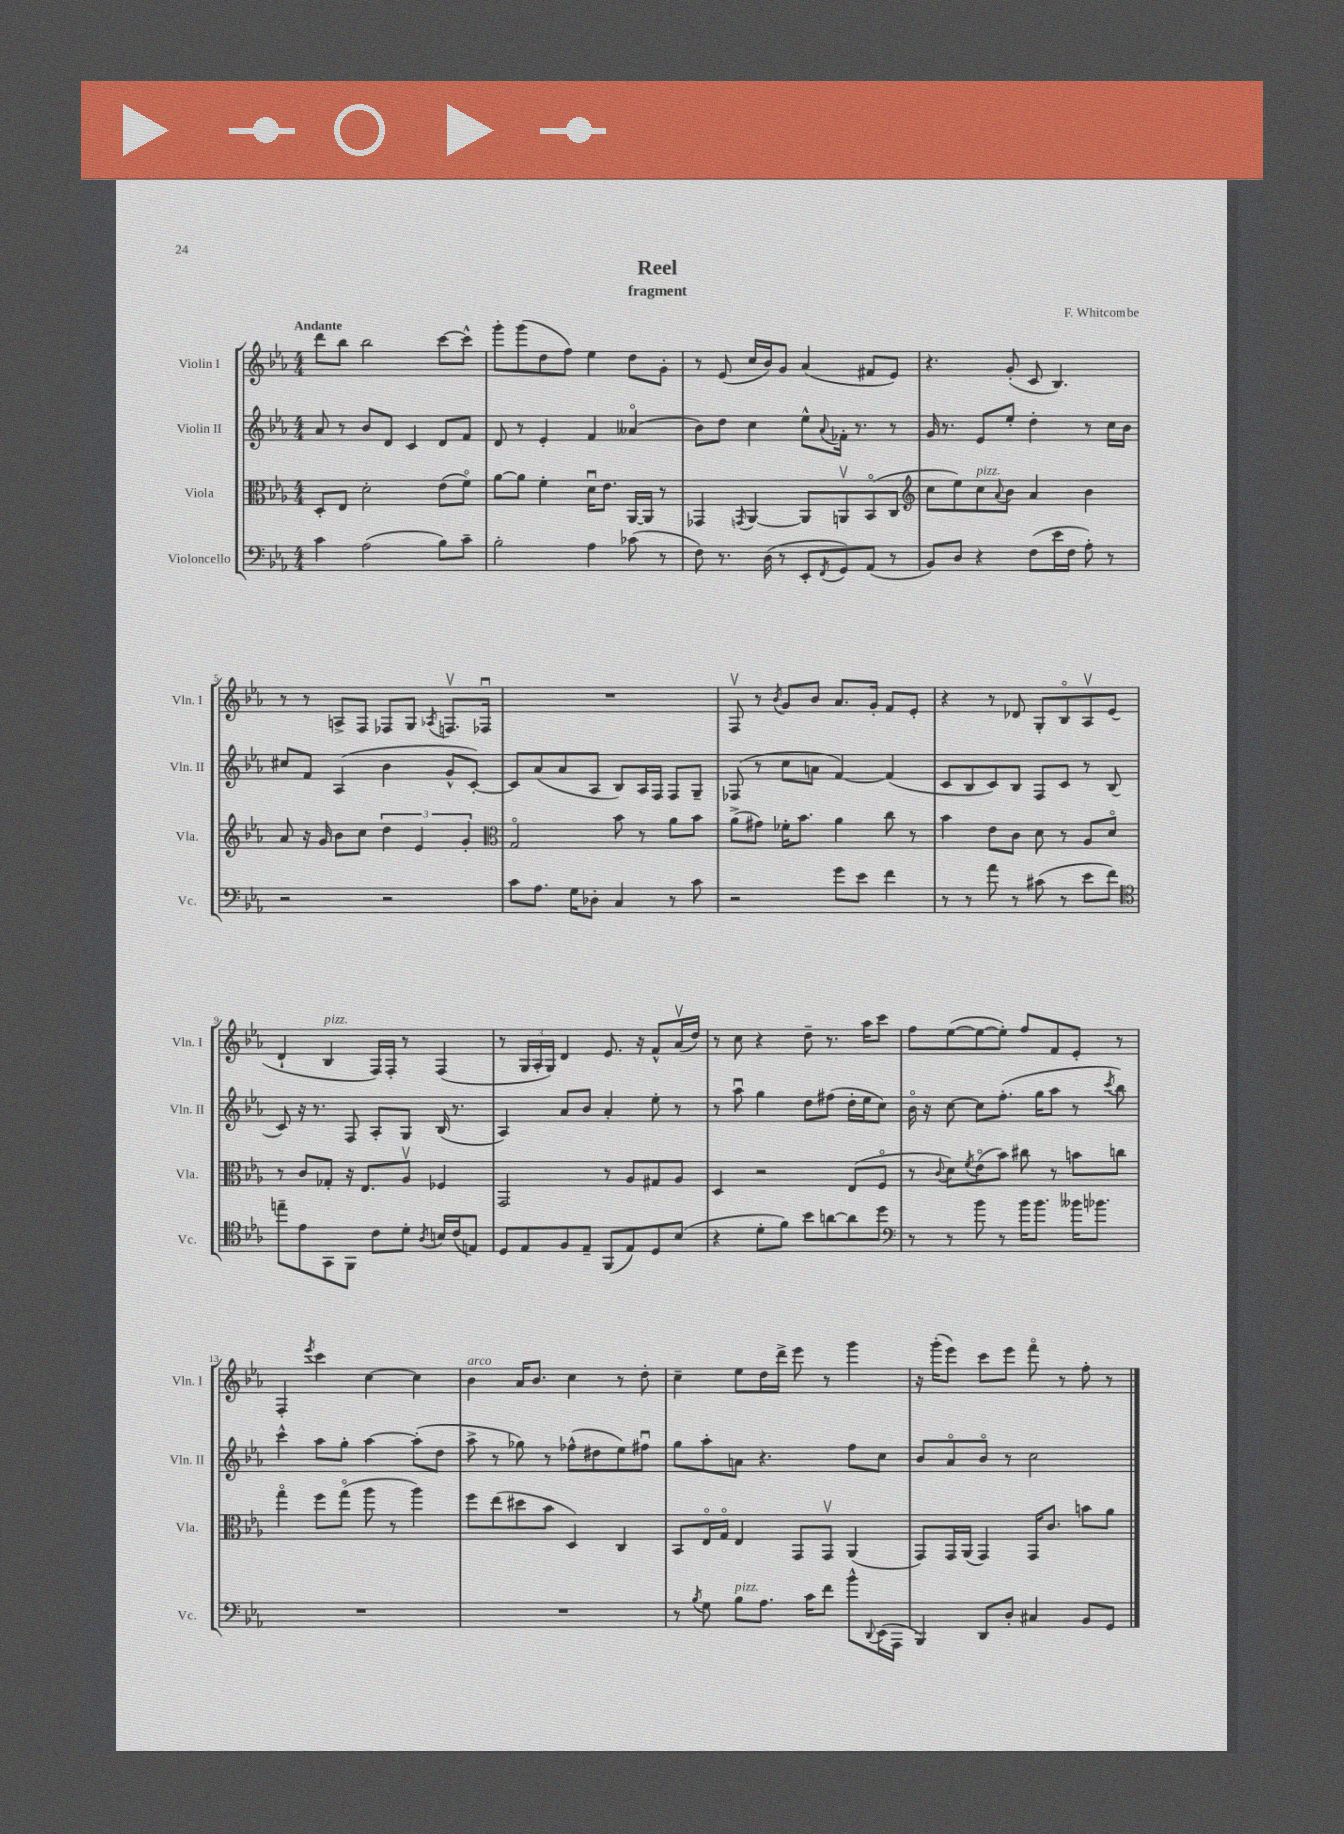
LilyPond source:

\header { title = "Reel" composer = "F. Whitcombe" subtitle = "fragment" }
<<
\new StaffGroup <<
\new Staff = "s0" \with { instrumentName = "Violin I" shortInstrumentName = "Vln. I" } {
    \clef treble \key ees \major \numericTimeSignature \time 4/4 \tempo "Andante"
    d'''8 bes''8 bes''2 c'''8~ c'''8-^ |
    g'''8-. g'''8( d''8 f''8) ees''4 d''8 g'8-. |
    r8 ees'8( c''16 bes'16) g'8 aes'4( fis'8 ees'8) |
    r4. g'8-.( c'8 bes4.) |
    r8 r8 a8-> f8 fes8 g8 \acciaccatura { aes8 } f8.\upbow fes16\downbow |
    R1 |
    f8\upbow r8 \acciaccatura { bes'8 } g'8 bes'8 aes'8. g'16-. f'8 ees'8-. |
    r4 r8 des'8 g8-. bes8\flageolet aes8\upbow ees'8( |
    d'4-! bes4^\markup { \italic "pizz." } f16) f16-. r8 f4( |
    r8 \tuplet 3/2 { g16 aes16-. g16) } d'4 ees'8. r16 f'8-^ aes'16\upbow( d''16) |
    r8 c''8 r4 d''8-- r8. aes''16 c'''8 |
    f''8 ees''8~( ees''8~ ees''8-.) f''8 f'8 ees'8-. r8 |
    f4-. \acciaccatura { ees'''8 } c'''4 c''4~ c''4 |
    bes'4^\markup { \italic "arco" } aes'16 bes'8. c''4 r8 d''8-. |
    c''4-- ees''8 d''16 d'''16-> ees'''8 r8 g'''4 |
    r16 g'''16-.( ees'''8) c'''8 ees'''8 f'''8\flageolet r8 f''8-. r8 \bar "|." |
}
\new Staff = "s1" \with { instrumentName = "Violin II" shortInstrumentName = "Vln. II" } {
    \clef treble \key ees \major \numericTimeSignature \time 4/4
    aes'8 r8 bes'8 d'8 c'4 d'8 f'8 |
    d'8 r8 ees'4-. f'4 aeses'4\flageolet( |
    bes'8) d''8 c''4 ees''8-^ \appoggiatura { aes'8 } fes'16-. r8. r8 |
    g'16 r8. ees'8 ees''8-. d''4-. r8 c''16 bes'16 |
    cis''8 f'8 aes4( bes'4 g'8-^ c'8~-.) |
    c'8 aes'8( aes'8 aes8 bes8) aes16 f16 f8 g8-- |
    fes8( r8 c''8 a'8 f'4~) f'4( |
    c'8 bes8 c'8) bes8 f8 c'8 r8 bes8( |
    c'8) r16 r8. f8 aes8-. g8 bes16( r8. |
    aes4) aes'8 bes'8 aes'4-. ees''8-. r8 |
    r8 aes''8\downbow g''4 d''8 fis''8( d''16-. ees''16 c''8) |
    bes'16\flageolet r16 c''8~ c''8 f''8.-.( g''16 aes''8 r8 \acciaccatura { c'''8 } bes''8) |
    c'''4-^ aes''8 g''8-. aes''4~ aes''8-.( d''8 |
    aes''8-> r8 ges''8) r8 fes''8-^( dis''8 ees''8) fis''8\downbow |
    g''8 aes''8-. a'8 r4. f''8 c''8 |
    bes'8 aes'8\flageolet bes'8\flageolet r8 c''2 \bar "|." |
}
\new Staff = "s2" \with { instrumentName = "Viola" shortInstrumentName = "Vla." } {
    \clef alto \key ees \major \numericTimeSignature \time 4/4
    d8-. ees8 d'2-. ees'8( f'8\flageolet) |
    aes'8~ aes'8 f'4-. d'16\downbow ees'8. aes,16~ aes,16 r8 |
    ges,4 \acciaccatura { g,8 } aes,4~ aes,8 a,8\upbow bes,8\flageolet( c8 |
    \clef treble c''8 ees''8) c''8^\markup { \italic "pizz." } \appoggiatura { aes'8 } bes'8 aes'4 bes'4 |
    aes'8 r16 g'16 bes'8 c''8 \tuplet 3/2 { d''4 ees'4 g'4-. } |
    \clef alto g2\flageolet bes'8 r8 aes'8 bes'8 |
    aes'8->( gis'8) fes'16-. bes'8. aes'4 c''8 r8 |
    bes'4 ees'8 c'8 d'8 r8 aes8 d'8\flageolet |
    r8 c'8 ges8-. r16 ees8. aes8\upbow fes4 |
    g,2 r8 aes8 gis8 aes8 |
    d4 r2 ees8( f8\flageolet |
    r8 \appoggiatura { c'8 } d'8) \acciaccatura { f'8 } ees'8\flageolet( bes'8) cis''8 r8 b'8 c''8 |
    g''4\flageolet f''8 g''8\flageolet( aes''8 r8 aes''4) |
    f''8 ees''8( dis''8 bes'8 d4) c4 |
    bes,8 ees16\flageolet g16\flageolet ees4 g,8 g,8\upbow aes,4( |
    g,8) g,16 aes,16( g,4) g,16 c'8. b'8 aes'8 \bar "|." |
}
\new Staff = "s3" \with { instrumentName = "Violoncello" shortInstrumentName = "Vc." } {
    \clef bass \key ees \major \numericTimeSignature \time 4/4
    c'4 aes2( bes8) c'8-- |
    bes2-. aes4 ces'8( r8 |
    f8) r8. d16( r8 ees,8-. \acciaccatura { f,8 } g,8) aes,8( r8 |
    bes,8) d8 r4 f8( ees'16 f16 aes8-.) r8 |
    r2 r2 |
    c'8 aes8. g16 des8-. c4 r8 c'8 |
    r2 g'8 ees'8 f'4 |
    r8 r8 aes'8 r8 cis'8( r8 ees'8 f'8) |
    \clef tenor e''8-- ees'8 g,8 f,8 c'8 d'8-. \acciaccatura { aes8 } b16 c'16( e8) |
    d8 ees8 f8 ees8-- f,8( ees8) d8 bes8( |
    r4 d'8-. f'8) bes'8 a'8~ a'8 d''8 |
    \clef bass r8 r8 bes'8 r8 bes'16 bes'8. beses'16 bes'8. |
    R1 |
    R1 |
    r8 \acciaccatura { bes8 } g8 bes8^\markup { \italic "pizz." } aes8. c'16 f'8 bes'8-^ \appoggiatura { d,8 } ees,16( aes,,16 |
    bes,,4) d,8 d8-. cis4 bes,8 g,8 \bar "|." |
}
>>
>>
